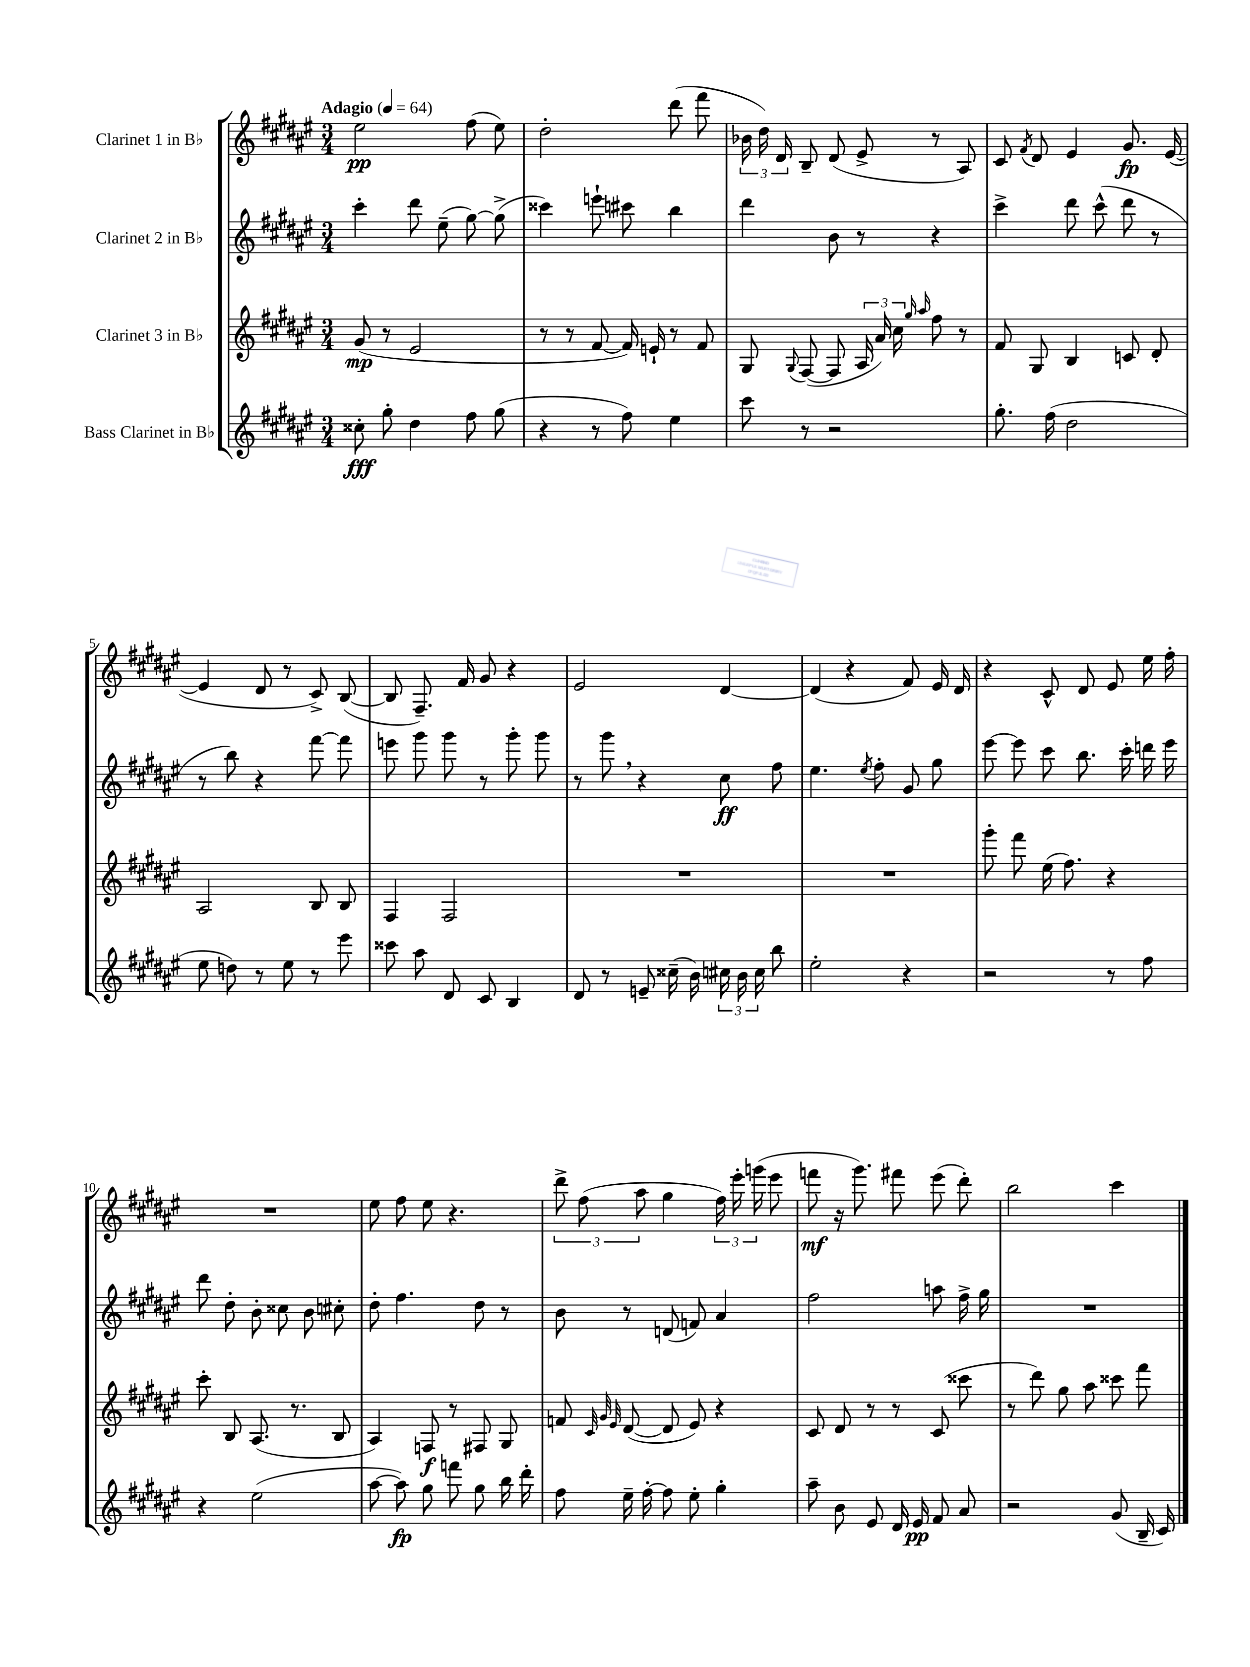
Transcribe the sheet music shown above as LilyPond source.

<<
\new StaffGroup <<
\new Staff = "s0" \with { instrumentName = "Clarinet 1 in Bb" } {
    \clef treble \key fis \major \numericTimeSignature \time 3/4 \tempo "Adagio" 4 = 64
    \autoBeamOff eis''2\pp fis''8( eis''8) |
    dis''2-. dis'''8( fis'''8 |
    \tuplet 3/2 { bes'16 dis''16) dis'16 } b8-- dis'8( eis'8-> r8 ais8) |
    cis'8 \acciaccatura { fis'8 } dis'8 eis'4 gis'8.\fp eis'16~( |
    eis'4 dis'8 r8 cis'8->) b8~( |
    b8 fis8.--) fis'16 gis'8 r4 |
    eis'2 dis'4~ |
    dis'4( r4 fis'8) eis'16 dis'16 |
    r4 cis'8-^ dis'8 eis'8 eis''16 fis''16-. |
    R2. |
    eis''8 fis''8 eis''8 r4. |
    \tuplet 3/2 { dis'''8-> fis''8( ais''8 } gis''4 \tuplet 3/2 { fis''16) eis'''16-. g'''16( } eis'''8 |
    f'''8\mf r16 gis'''8.) fis'''8 eis'''8( dis'''8-.) |
    b''2 cis'''4 \bar "|." |
}
\new Staff = "s1" \with { instrumentName = "Clarinet 2 in Bb" } {
    \clef treble \key fis \major \numericTimeSignature \time 3/4
    \autoBeamOff cis'''4-. dis'''8 eis''8--( gis''8~) gis''8->( |
    cisis'''4) e'''8-! cis'''8 b''4 |
    dis'''4 b'8 r8 r4 |
    cis'''4-> dis'''8 cis'''8-^( dis'''8 r8 |
    r8 b''8) r4 fis'''8~ fis'''8 |
    e'''8 gis'''8 gis'''8 r8 gis'''8-. gis'''8 |
    r8 gis'''8 \breathe r4 cis''8\ff fis''8 |
    eis''4. \acciaccatura { eis''8 } fis''8-. gis'8 gis''8 |
    eis'''8~ eis'''8 cis'''8 b''8. cis'''16-. d'''16 eis'''16 |
    dis'''8 dis''8-. b'8-. cisis''8 b'8 cis''8-. |
    dis''8-. fis''4. dis''8 r8 |
    b'8 r8 d'8( f'8) ais'4 |
    fis''2 a''8 fis''16-> gis''16 |
    R2. \bar "|." |
}
\new Staff = "s2" \with { instrumentName = "Clarinet 3 in Bb" } {
    \clef treble \key fis \major \numericTimeSignature \time 3/4
    \autoBeamOff gis'8\mp( r8 eis'2 |
    r8 r8 fis'8~ fis'16) e'16-! r8 fis'8 |
    gis8 \appoggiatura { gis8 } fis8~( fis8 \tuplet 3/2 { ais16 ais'16) cis''16 } \grace { gis''16 ais''16 } fis''8 r8 |
    fis'8 gis8 b4 c'8 dis'8-. |
    ais2 b8 b8 |
    fis4 fis2 |
    R2. |
    R2. |
    gis'''8-. fis'''8 eis''16( fis''8.) r4 |
    cis'''8-. b8 ais8.( r8. b8 |
    ais4) f8\f r8 fis8 gis8 |
    f'8 \grace { cis'32 gis'32 eis'32 } dis'8~( dis'8 eis'8) r4 |
    cis'8 dis'8 r8 r8 cis'8( cisis'''8 |
    r8 dis'''8) gis''8 ais''8 cisis'''8 fis'''8 \bar "|." |
}
\new Staff = "s3" \with { instrumentName = "Bass Clarinet in Bb" } {
    \clef treble \key fis \major \numericTimeSignature \time 3/4
    \autoBeamOff cisis''8-.\fff gis''8-. dis''4 fis''8 gis''8( |
    r4 r8 fis''8) eis''4 |
    cis'''8 r8 r2 |
    gis''8.-. fis''16( dis''2 |
    eis''8 d''8) r8 eis''8 r8 eis'''8 |
    cisis'''8 ais''8 dis'8 cis'8 b4 |
    dis'8 r8 e'8-- cisis''16--( b'16) \tuplet 3/2 { cis''16 b'16 cis''16 } b''8 |
    eis''2-. r4 |
    r2 r8 fis''8 |
    r4 eis''2( |
    ais''8~ ais''8\fp) gis''8 f'''8 gis''8 b''16 dis'''16-. |
    fis''8 eis''16-- fis''16~-. fis''8 eis''8-. gis''4-. |
    ais''8-- b'8 eis'8 dis'16 eis'16\pp fis'8 ais'8 |
    r2 gis'8( b16-- cis'16) \bar "|." |
}
>>
>>
